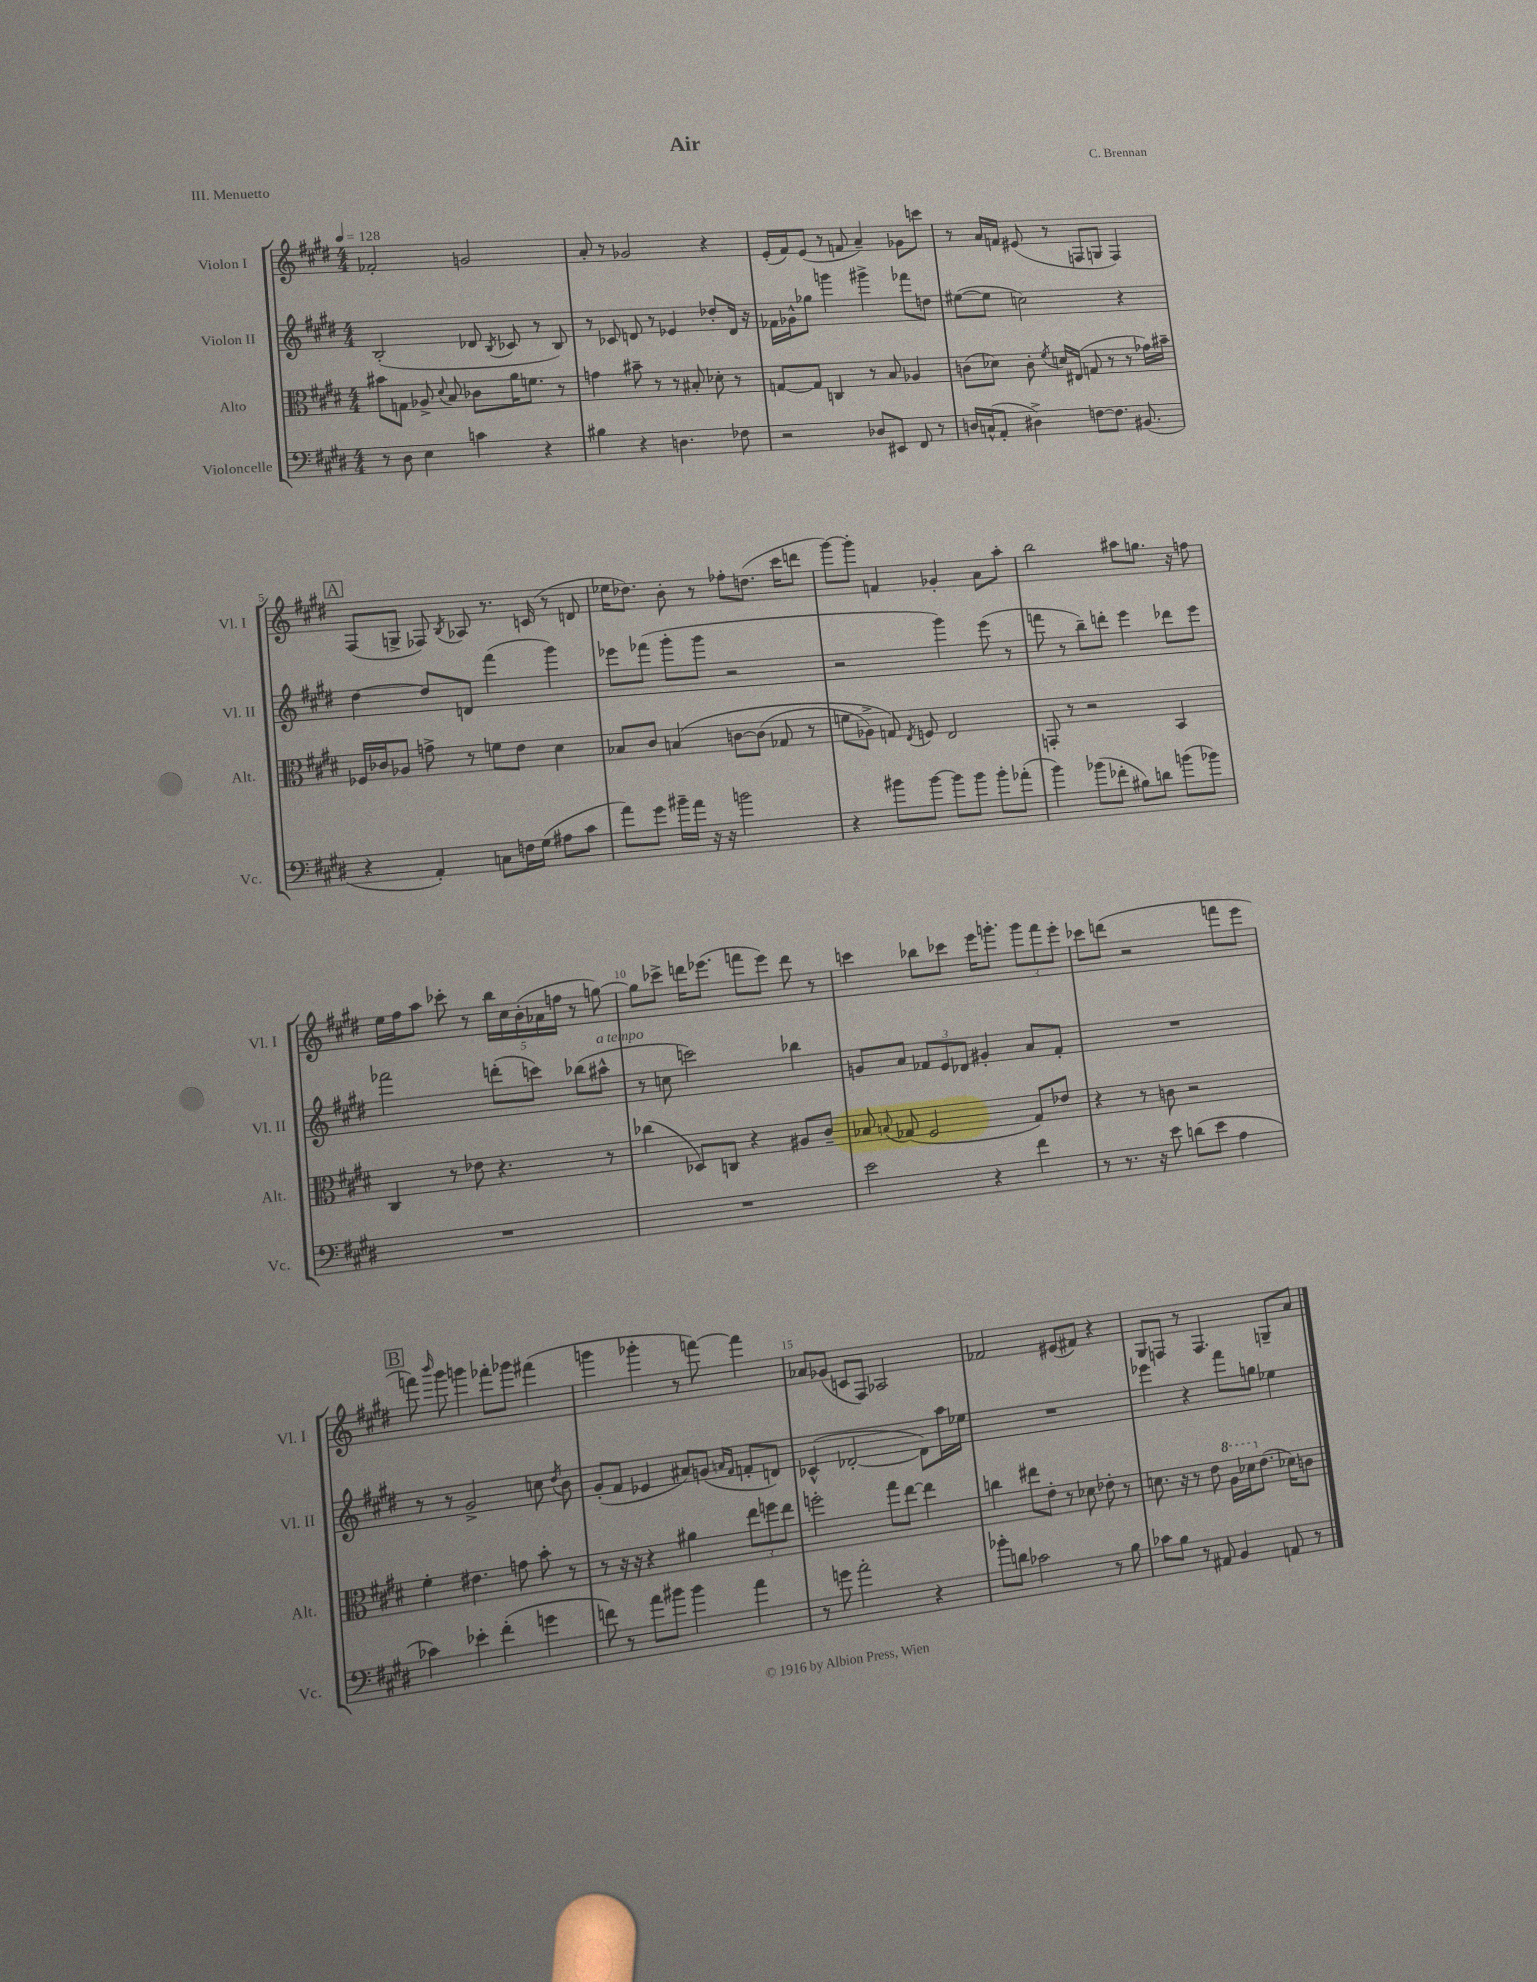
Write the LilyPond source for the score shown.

\header { title = "Air" composer = "C. Brennan" piece = "III. Menuetto" }
<<
\new StaffGroup <<
\new Staff = "s0" \with { instrumentName = "Violon I" shortInstrumentName = "Vl. I" } {
    \clef treble \key e \major \numericTimeSignature \time 4/4 \tempo 4 = 128
    \autoBeamOff fes'2-. g'2 |
    a'8-. r8 ges'2 r4 |
    e'16[-.( fis'16) e'8]( r8 f'8 a'4--) ges'8[ c'''8] |
    r8 a'16[ f'16] eis'8( r8 f8[ g8] f4) |
    \mark \markup { \box "A" } fis8[( g8]-> fes8) \acciaccatura { b8 } aes8 r8. c'16( r8 d'8 |
    ees''16[ des''8.]) b'8-. r8 fes''8[-. d''8.]( cis'''16[ d'''8] |
    gis'''8[~) gis'''8]-. f'4 ges'4-. a'8[ a''8]-. |
    b''2 ais''8[ g''8.] r16 f''8 |
    e''16[ fis''16 a''8] ces'''8-. r8 \tuplet 5/4 { b''16[ cis''16 b'16-.( aes'16 f''16] } r8 g''8~) |
    g''8[ ces'''8]-> d'''16[ ees'''8.]( f'''8[ ees'''8]) d'''8 r8 |
    c'''4 bes''8[ ces'''8] e'''16[ g'''8.]-. \tuplet 3/2 { g'''8[ fis'''8 e'''8]-. } |
    ces'''8[ d'''8]( r2 f'''8[ e'''8] |
    \mark \markup { \box "B" } f'''8) \grace { b'''16 } gis'''8 g'''4 fes'''8[-. ges'''8] fis'''4( |
    g'''4 ges'''4-. r8 f'''8~) f'''4 |
    aes'8[ ges'8]( c'8[ fis8]) aes2 |
    fes'2 eis'8[( fis'8]) r4 |
    gis8[ f8] r8 f4. g8[-- a'8] \bar "|." |
}
\new Staff = "s1" \with { instrumentName = "Violon II" shortInstrumentName = "Vl. II" } {
    \clef treble \key e \major \numericTimeSignature \time 4/4
    \autoBeamOff b2-.( des'8 \acciaccatura { b8 } ces'8 r8 b8) |
    r8 ces'8 d'8 r8 ees'4 des''8[-. d'16] r16 |
    fes'16[ ges'16-^ ges''8] g'''4 gis'''4-> fes'''8[ d''8] |
    eis''8[~( eis''8] c''2) r4 |
    \mark \markup { \box "A" } dis''4~ dis''8[ d'8] fis'''4( gis'''4) |
    ees'''8[ fes'''8]( gis'''8[-. gis'''8] r2 |
    r2 gis'''4) e'''8( r8 |
    f'''8 r8 b''8[--) d'''8]-. e'''4 des'''8[ e'''8] |
    fes'''2 d'''8[-.( c'''8]) bes''8[( ais''8]-^^\markup { \italic "a tempo" } |
    r8 c''8 c'''2) bes''4 |
    g'8[ a'8] \tuplet 3/2 { fes'8[ e'8 des'8] } gis'4-. a'8[ fes'8]-. |
    R1 |
    \mark \markup { \box "B" } r8 r8 gis'2-> c''8 \acciaccatura { dis''8 } b'8 |
    gis'8[-.( fis'8] ees'4 ais'8[) g'8]( \grace { a'16[ fis'16] } f'8[-. d'8]) |
    ces'4-^( des'2~-. des'8[) a''16 ees''16] |
    R1 |
    ees'''4 r4 fis'''8[ g''8] ees''4 \bar "|." |
}
\new Staff = "s2" \with { instrumentName = "Alto" shortInstrumentName = "Alt." } {
    \clef alto \key e \major \numericTimeSignature \time 4/4
    \autoBeamOff bis'8[ g8] aes8-> \appoggiatura { dis'8 } b8 ces'8[ a'16 f'8.] r8 |
    g'4 bis'8-- r8 r8 bis8-. des'8-. r8 |
    g8[~ g8] c4 r8 b8 aes4 |
    c'8[( des'8]) c'8-. \acciaccatura { fis'8 } d'16[ eis16]( g8 r8 r8 ges'16[) bis'16]-- |
    \mark \markup { \box "A" } fes16[ ces'16 aes8] g'8-> r8 f'8[ e'8] dis'4 |
    bes8[ cis'8] b4\( c'8[~ c'8]( ges8 r8 |
    f'8[ aes8]->) g8\) \acciaccatura { e8 } f8 e2 |
    g,8-. r8 r2 b,4 |
    cis4 r8 ees'8 r4. r8 |
    ces''4( des8[) c8] r4 ais8[ cis'8]-- |
    bes8 \appoggiatura { b8 } ges8( fis2 ges8[) ees'8] |
    r4 r8 c'8 r2 |
    \mark \markup { \box "B" } fis'4-. eis'4. g'8 b'8-. r8 |
    r8 r16 r16 r4 ais'4 \tuplet 3/2 { e''8[ f''8 e''8] } |
    f''2-. gis''8[ e''8]~ e''4 |
    c''4 eis''8[ e'8]-. r8 des'8 ees'8-. r8 |
    d'8. r16 r8 e'8 \ottava #1 a'16[ des''16 \ottava #0 e'8.]( des'16[) c'8] \bar "|." |
}
\new Staff = "s3" \with { instrumentName = "Violoncelle" shortInstrumentName = "Vc." } {
    \clef bass \key e \major \numericTimeSignature \time 4/4
    \autoBeamOff r8 dis8 e4 c'4 r4 |
    bis4 r4 d4. fes8 |
    r2 des8[ eis,8] fis,8 r8 |
    d16[ c16-^( a,8]-. dis4->) f8[~ f8.] bis,8.( |
    \mark \markup { \box "A" } r4 a,4-.) c8[ f16 gis16]( ais8[ cis'8] |
    a'8[) gis'8] bis'16[-- a'16] r16 r16 b'2 |
    r4 bis'8[ bis'8]~ bis'8[ bis'8] bis'8[-. aes'8]-.( |
    b'4) bes'8[( fes'8]-. bis8[) d'8] b'8[( bes'8]) |
    R1 |
    R1 |
    e'2 r4 fis'4 |
    r8 r8. r16 e'8 d'8[( e'8] a4 |
    \mark \markup { \box "B" } ces'4) ees'4-. fis'4-.( g'4 |
    f'8) r8 a'8[ bis'8] bis'4 a'4 |
    r8 g'8 a'2-. r4 |
    bes'8[-. d'8] ces'2 r8 b8 |
    ces'8[ b8] r8 ais,8 b,4 a,8 r8 \bar "|." |
}
>>
>>
\layout { \context { \Score \override BarNumber.break-visibility = ##(#f #t #t) barNumberVisibility = #(every-nth-bar-number-visible 5) } }
